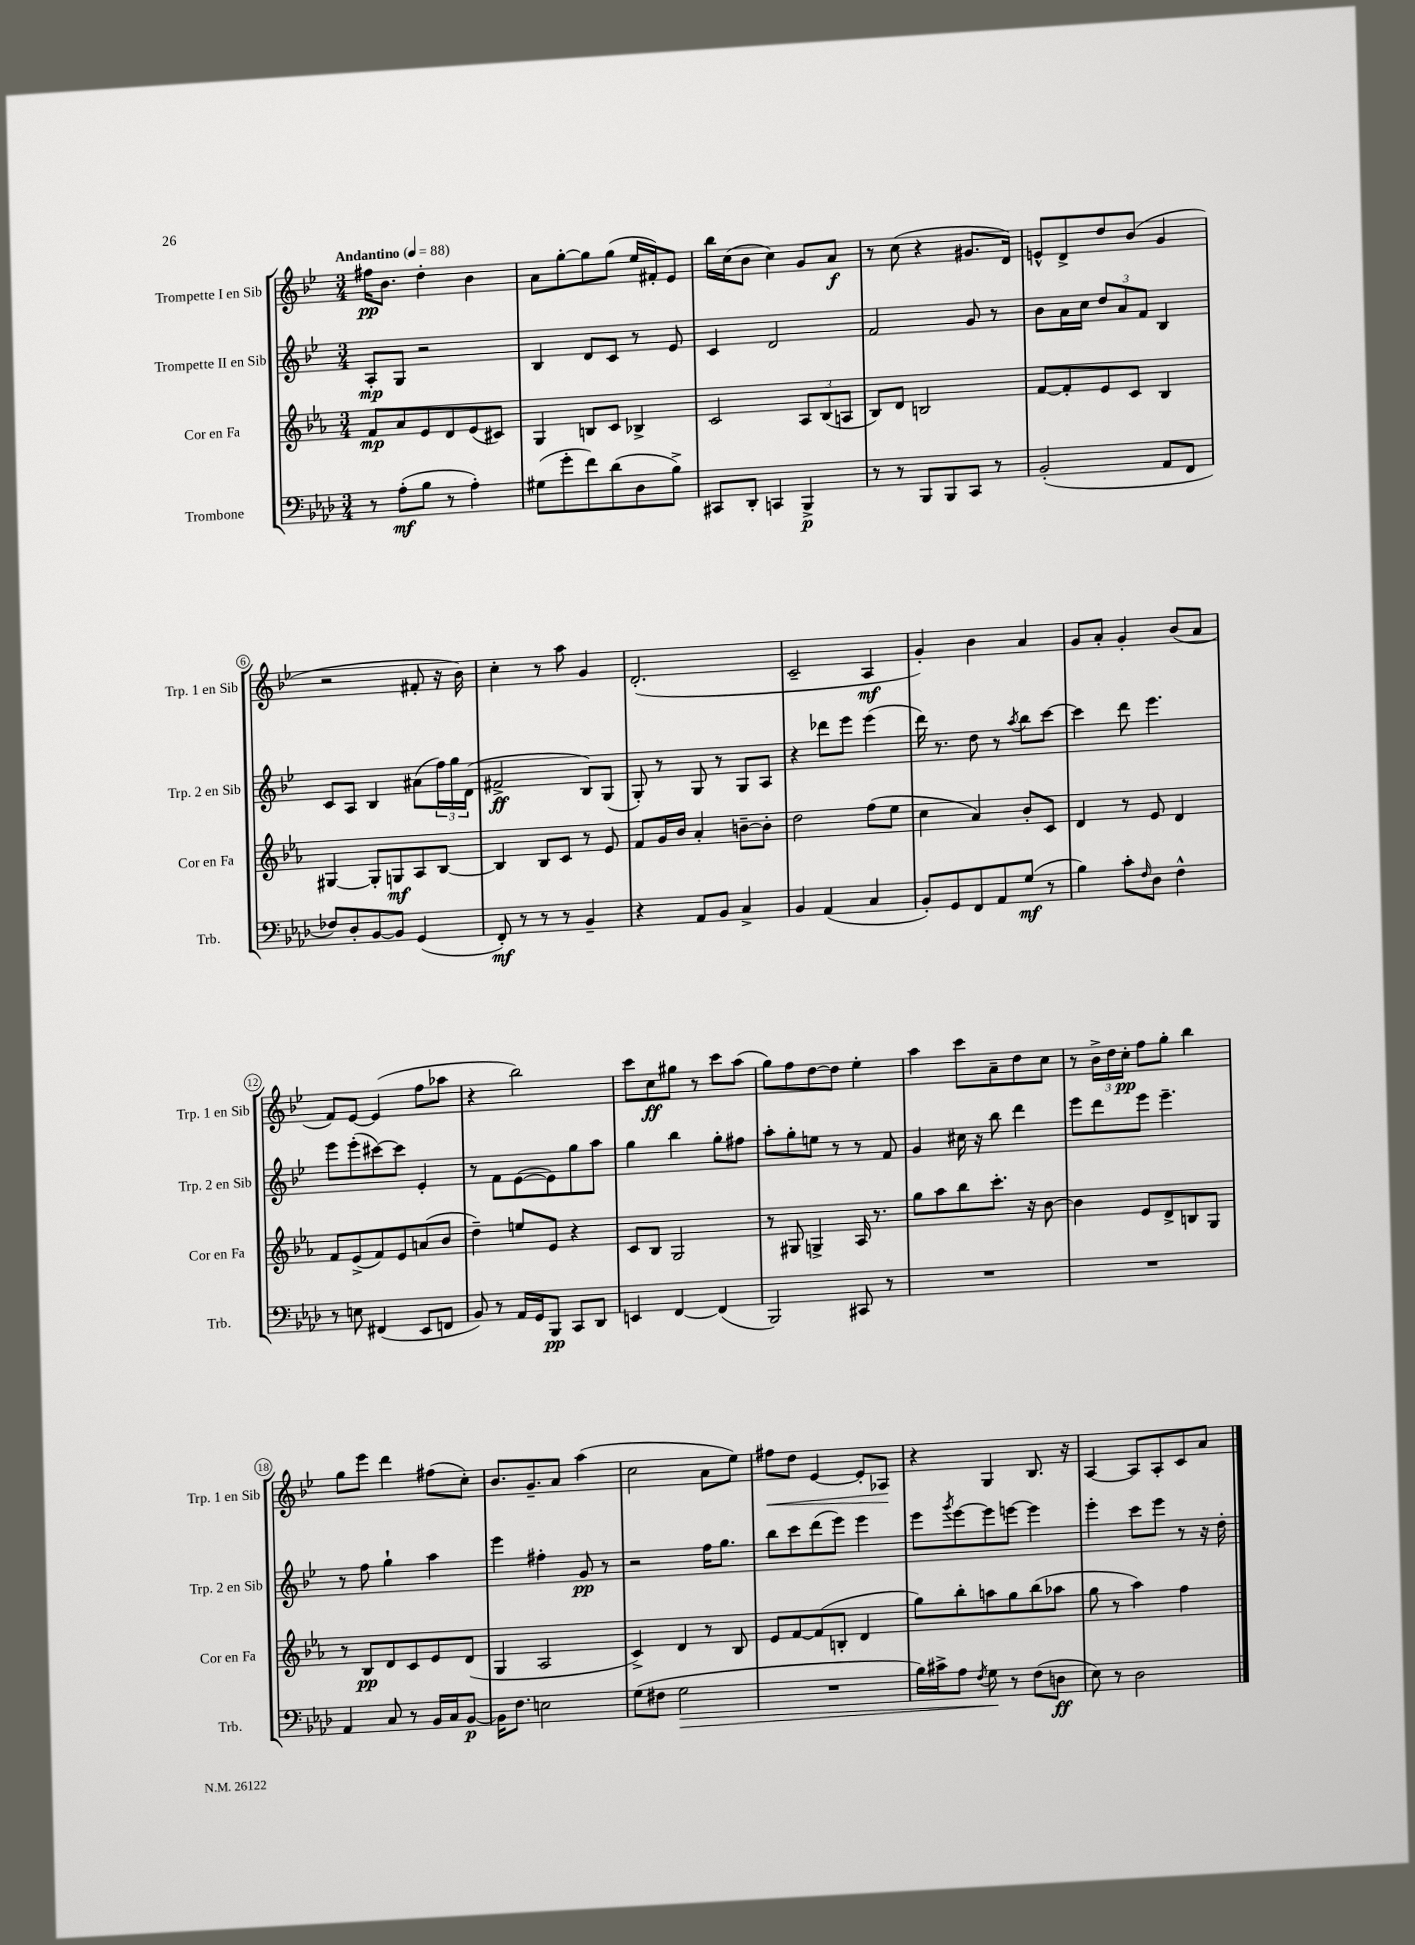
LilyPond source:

<<
\new StaffGroup <<
\new Staff = "s0" \with { instrumentName = "Trompette I en Sib" shortInstrumentName = "Trp. 1 en Sib" } {
    \clef treble \key bes \major \numericTimeSignature \time 3/4 \tempo "Andantino" 4 = 88
    fis''16\pp bes'8. d''4-. bes'4 |
    a'8 g''8~-. g''8 g''8( ees''16 fis'16-.) ees'8 |
    bes''16 c''16( bes'8 c''4) g'8 a'8\f |
    r8 c''8( r4 gis'8. d'16) |
    e'8-^ d'8-> d''8 bes'8( g'4 |
    r2 fis'8-. r16 bes'16) |
    c''4-. r8 a''8 g'4 |
    d'2.-.( |
    c'2-- a4\mf |
    g'4-.) bes'4 a'4 |
    g'8 a'8-. g'4-. bes'8( a'8 |
    f'8) ees'8~ ees'4( f''8 aes''8 |
    r4 bes''2) |
    c'''8 c''8\ff gis''8 r8 c'''8 a''8( |
    g''8) f''8 d''8~ d''8 ees''4-. |
    a''4 c'''8 a'8-- d''8 c''8 |
    r8 \tuplet 3/2 { bes'16-> d''16 c''16-.\pp } f''8 g''8-. bes''4 |
    g''8 ees'''8 d'''4 fis''8( c''8-.) |
    bes'8. g'8.-- a'8 a''4( |
    c''2 a'8 ees''8) |
    fis''8\< d''8 ees'4~ ees'8-. aes8\! |
    r4 g4 bes8. r16 |
    a4~ a8 a8-. c'8 a'8 \bar "|." |
}
\new Staff = "s1" \with { instrumentName = "Trompette II en Sib" shortInstrumentName = "Trp. 2 en Sib" } {
    \clef treble \key bes \major \numericTimeSignature \time 3/4
    a8-.\mp g8 r2 |
    bes4 d'8 c'8 r8 ees'8 |
    c'4 d'2 |
    f'2 g'8 r8 |
    bes'8 a'16 c''16 \tuplet 3/2 { d''8 a'8 f'8 } bes4 |
    c'8 a8 bes4 ais'8( \tuplet 3/2 { f''16) g''16 d'16( } |
    fis'2->\ff bes8) g8( |
    g8-.) r8 g8 r8 g8 a8 |
    r4 des'''8 ees'''8 ees'''4( |
    d'''16) r8. d''8 r8 \acciaccatura { a''8 } bes''8 c'''8~ |
    c'''4 d'''8 ees'''4. |
    ees'''8 ees'''8-.( cis'''8~) cis'''8 ees'4-. |
    r8 f'8 ees'8~( ees'8) g''8 a''8 |
    g''4 bes''4 g''8-. fis''8 |
    a''8-. g''8-. e''8 r8 r8 f'8 |
    g'4 cis''16 r16 bes''8 d'''4 |
    ees'''8 d'''8 ees'''8 ees'''4.-- |
    r8 f''8 g''4-! a''4 |
    ees'''4 fis''4-. g'8\pp r8 |
    r2 f''16 g''8. |
    bes''8 c'''8 d'''8( ees'''8) ees'''4 |
    ees'''8 \acciaccatura { g'''8 } ees'''8~ ees'''8 e'''8~ e'''4 |
    ees'''4-. c'''8 ees'''8 r8 r16 d''16-. \bar "|." |
}
\new Staff = "s2" \with { instrumentName = "Cor en Fa" shortInstrumentName = "Cor en Fa" } {
    \clef treble \key ees \major \numericTimeSignature \time 3/4
    f'8\mp aes'8 ees'8 d'8 ees'8( cis'8) |
    g4 b8 c'8 bes4-> |
    c'2 \tuplet 3/2 { aes8 bes8( a8 } |
    bes8) d'8 b2 |
    f'8~ f'8-. ees'8 c'8 bes4 |
    gis4~ gis8-. g8\mf aes8 bes8~ |
    bes4 bes8 c'8 r8 ees'8 |
    f'8 g'16 bes'16 aes'4-. b'8~-- b'8-. |
    d''2 f''8( ees''8 |
    c''4 aes'4) bes'8-. c'8 |
    d'4 r8 ees'8 d'4 |
    f'8 ees'8->( f'8) ees'8 a'8( bes'8 |
    d''4--) e''8 ees'8 r4 |
    c'8 bes8 g2 |
    r8 gis8 g4-> aes16 r8. |
    g''8 aes''8 bes''8 c'''8.-. r16 bes'8~ |
    bes'4 ees'8 d'8-> b8 g8 |
    r8 bes8\pp d'8 c'8 ees'8 d'8( |
    g4 aes2 |
    c'4->) d'4 r8 bes8 |
    ees'8 f'8~ f'8( b8-. d'4 |
    g''8) bes''8-. a''8 g''8 bes''8( aes''8 |
    g''8 r8 aes''4) f''4 \bar "|." |
}
\new Staff = "s3" \with { instrumentName = "Trombone" shortInstrumentName = "Trb." } {
    \clef bass \key aes \major \numericTimeSignature \time 3/4
    r8 aes8-.\mf( bes8 r8 aes4-.) |
    gis8( g'8-. f'8) des'8( des8 bes8->) |
    cis,8 des,8-. c,4 bes,,4->\p |
    r8 r8 bes,,8 bes,,8 c,8 r8 |
    bes,2-.( aes,8 f,8 |
    fes8) des8-. bes,8~ bes,8 g,4( |
    f,8-.\mf) r8 r8 r8 bes,4-- |
    r4 aes,8 bes,8 c4-> |
    bes,4 aes,4( c4 |
    bes,8-.) g,8 f,8 aes,8 g8\mf( r8 |
    bes4) c'8-. \grace { f16 } des8 f4-^ |
    r8 e8 fis,4( ees,8 f,8 |
    bes,8) r8 aes,16 g,16 bes,,8\pp c,8 des,8 |
    e,4 f,4~ f,4( |
    bes,,2) cis,8 r8 |
    R2. |
    R2. |
    aes,4 c8 r8 bes,16 c16 bes,8~\p |
    bes,16 f8. e2 |
    g8( fis8 g2\> |
    R2. |
    bes16) cis'16-> aes8 \acciaccatura { f8 } g8\! r8 f8( d8\ff |
    ees8) r8 des2 \bar "|." |
}
>>
>>
\layout { \context { \Score \override BarNumber.stencil = #(make-stencil-circler 0.1 0.3 ly:text-interface::print) } }
